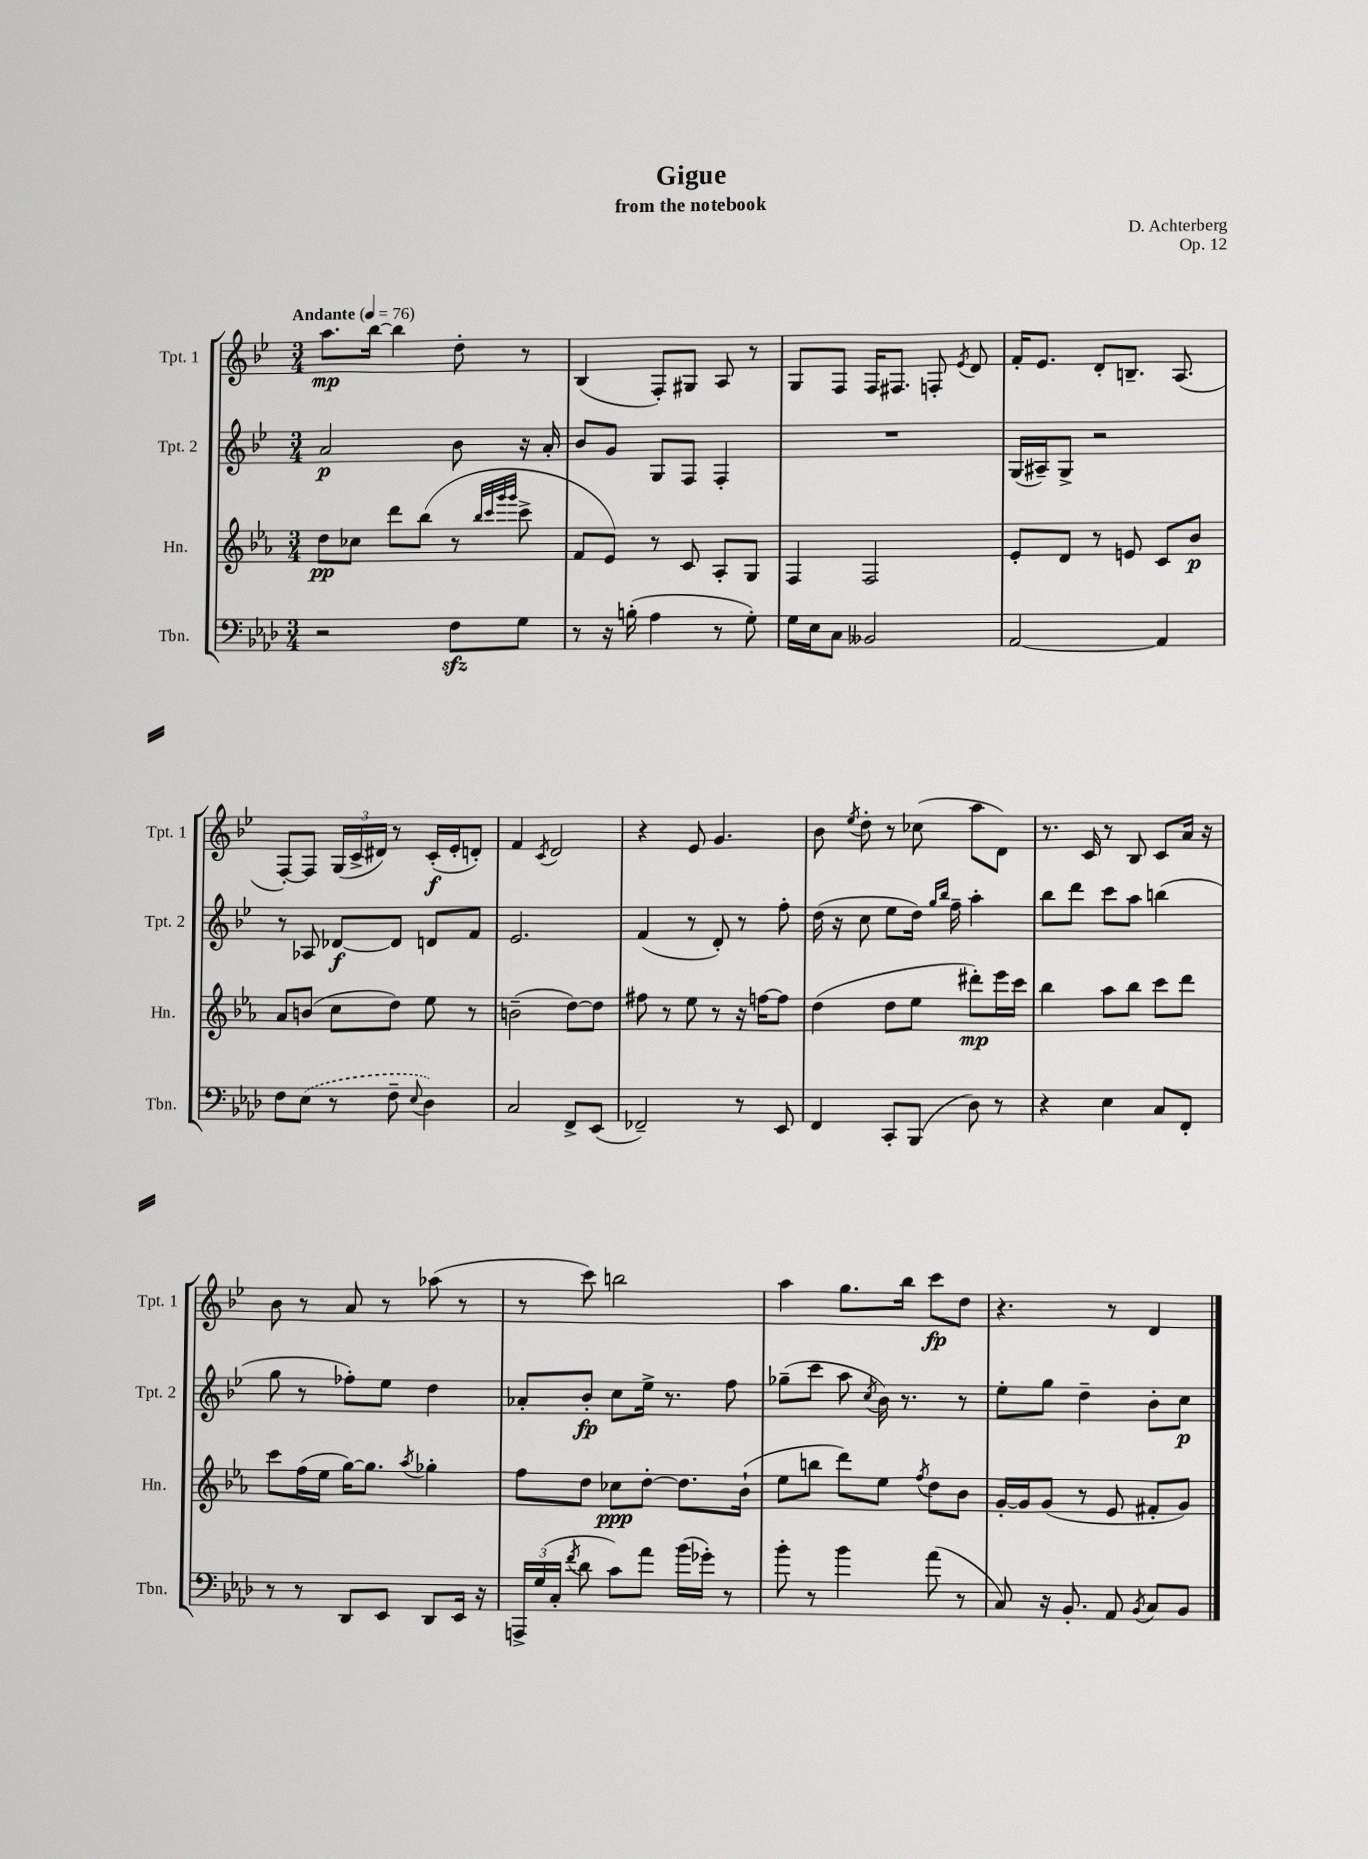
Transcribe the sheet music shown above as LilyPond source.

\header { title = "Gigue" composer = "D. Achterberg" subtitle = "from the notebook" opus = "Op. 12" }
<<
\new StaffGroup <<
\new Staff = "s0" \with { instrumentName = "Tpt. 1" shortInstrumentName = "Tpt. 1" } {
    \clef treble \key bes \major \numericTimeSignature \time 3/4 \tempo "Andante" 4 = 76
    \autoBeamOff a''8.[\mp bes''16]~ bes''4 d''8-. r8 |
    bes4( f8[-.) gis8] a8 r8 |
    g8[ f8] f16[ fis8.] f8-. \acciaccatura { ees'8 } d'8 |
    f'16[-. ees'8.] d'8[-. b8.]-- a8.( |
    f8[~-.) f8] \tuplet 3/2 { g16[( c'16-> dis'16]) } r8 c'16[-.\f( ees'16-. d'8]-.) |
    f'4 \acciaccatura { c'8 } d'2 |
    r4 ees'8 g'4. |
    bes'8 \acciaccatura { ees''8 } d''8-. r8 ces''8( a''8[ d'8]) |
    r8. c'16 r8 bes8 c'8[ a'16] r16 |
    bes'8 r8 a'8 r8 aes''8( r8 |
    r8 c'''8) b''2 |
    a''4 g''8.[ bes''16] c'''8[\fp d''8] |
    r4. r8 d'4 \bar "|." |
}
\new Staff = "s1" \with { instrumentName = "Tpt. 2" shortInstrumentName = "Tpt. 2" } {
    \clef treble \key bes \major \numericTimeSignature \time 3/4
    \autoBeamOff a'2\p bes'8 r16 a'16-. |
    bes'8[ g'8] g8[ f8] f4-. |
    R2. |
    g16[( ais16--) g8]-> r2 |
    r8 aes8 des'8[~\f des'8] d'8[ f'8] |
    ees'2. |
    f'4( r8 d'8-.) r8 f''8-. |
    d''16( r16 c''8 ees''8[ d''16]) \grace { g''16[ bes''16] } f''16-- a''4-. |
    bes''8[ d'''8] c'''8[ a''8] b''4( |
    g''8 r8 fes''8[-.) ees''8] d''4 |
    aes'8[-. bes'8]-.\fp c''8[ ees''16]-> r8. f''8 |
    ges''8[--( c'''8] a''8 \acciaccatura { c''8 } bes'16) r8. r8 |
    ees''8[-. g''8] d''4-- bes'8[-. c''8]\p \bar "|." |
}
\new Staff = "s2" \with { instrumentName = "Hn." shortInstrumentName = "Hn." } {
    \clef treble \key ees \major \numericTimeSignature \time 3/4
    \autoBeamOff d''8[\pp ces''8] d'''8[ bes''8]( r8 \grace { bes''32[ c'''32 g'''32 g'''32] } c'''8-> |
    f'8[ ees'8]) r8 c'8 aes8[-. g8] |
    f4 f2 |
    ees'8[-. d'8] r8 e'8 c'8[ bes'8]\p |
    aes'8[ b'8]( c''8[ d''8]) ees''8 r8 |
    b'2--( d''8[~) d''8] |
    fis''8 r8 ees''8 r8 r16 f''16[~ f''8] |
    d''4( d''8[ ees''8] dis'''8[-.\mp) ees'''16 c'''16] |
    bes''4 aes''8[ bes''8] c'''8[ d'''8] |
    c'''8[ f''16( ees''16] g''16[~) g''8.] \acciaccatura { aes''8 } ges''4-. |
    f''8[ d''8] ces''8[\ppp d''8]~-. d''8.[ bes'16]-!( |
    ees''8[ b''8] d'''8[) ees''8] \acciaccatura { f''8 } d''8[ bes'8] |
    g'16[~-. g'16 g'8]( r8 ees'8 fis'8[-. g'8]) \bar "|." |
}
\new Staff = "s3" \with { instrumentName = "Tbn." shortInstrumentName = "Tbn." } {
    \clef bass \key aes \major \numericTimeSignature \time 3/4
    \autoBeamOff r2 f8[\sfz g8] |
    r8 r16 b16-.( aes4 r8 g8-.) |
    g16[ ees16 c8] beses,2 |
    aes,2~ aes,4 |
    f8[ \once \slurDashed ees8]( r8 f8-- \appoggiatura { ees8 } des4) |
    c2 f,8[-> ees,8]( |
    fes,2--) r8 ees,8 |
    f,4 c,8[-. bes,,8]( des8) r8 |
    r4 ees4 c8[ f,8]-. |
    r8 r8 des,8[ ees,8] des,8[ ees,16] r16 |
    \tuplet 3/2 { a,,16[-> g16( c16]-. } \acciaccatura { f'8 } des'8 c'8[) aes'8] bes'16[( ges'16]-.) r8 |
    bes'8-. r8 bes'4 aes'8( r8 |
    c8) r16 bes,8.-. aes,8 \acciaccatura { bes,8 } c8[ bes,8] \bar "|." |
}
>>
>>
\layout { \context { \Score \remove "Bar_number_engraver" } }
